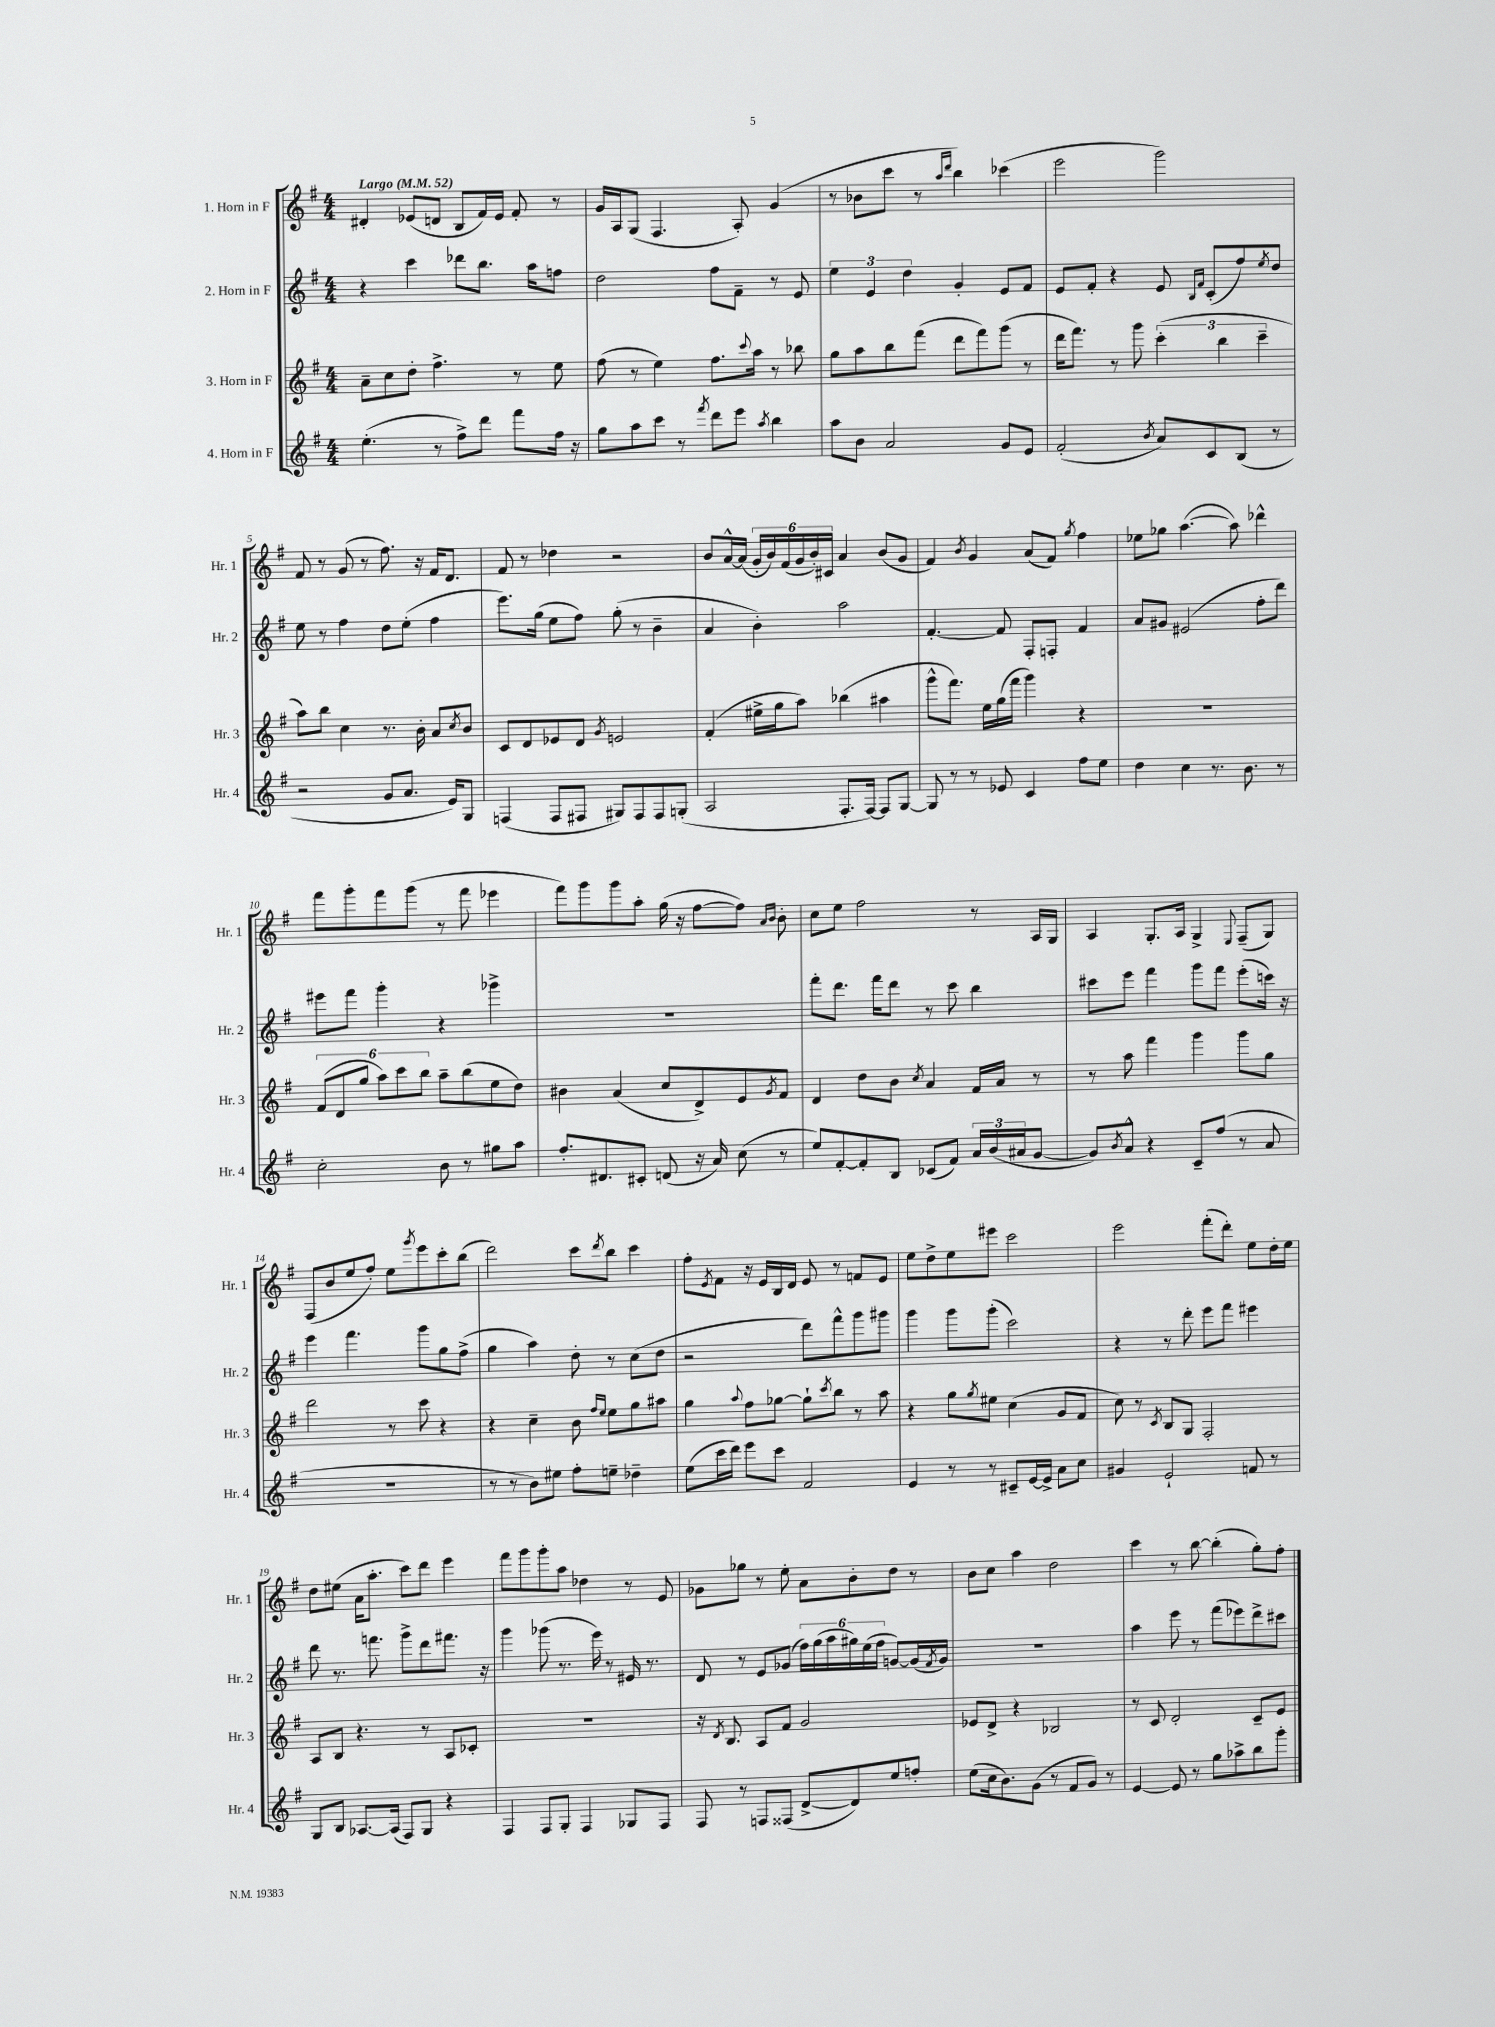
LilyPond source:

<<
\new StaffGroup <<
\new Staff = "s0" \with { instrumentName = "1. Horn in F" shortInstrumentName = "Hr. 1" } {
    \clef treble \key g \major \numericTimeSignature \time 4/4 \tempo "Largo" 4 = 52
    dis'4-. ees'8( d'8 b8 fis'16) ees'16 fis'8-. r8 |
    g'16 a16 g8( fis4. a8-.) g'4( |
    r8 bes'8 c'''8 r8 \grace { a''16 d'''16 } b''4) ces'''4( |
    e'''2 g'''2) |
    fis'8 r8 g'8( r8 fis''8.) r16 fis'16 d'8. |
    fis'8 r8 des''4 r2 |
    b'8 a'16~-^ a'16( \tuplet 6/4 { g'16-. b'16) fis'16( g'16 b'16-.) cis'16 } a'4 b'8( g'8 |
    fis'4) \acciaccatura { b'8 } g'4 a'8( fis'8) \acciaccatura { g''8 } fis''4 |
    ees''8 ges''8 a''4.~( a''8) des'''4-^ |
    fis'''8 g'''8-. fis'''8 g'''8( r8 fis'''8 ees'''4 |
    fis'''8) g'''8 g'''8 a''8-. g''16( r16 fis''8~ fis''8) \grace { a'16 b'16 } b'8-. |
    c''8 e''8 fis''2 r8 a16 g16 |
    a4 g8.-. a16 g4-> \appoggiatura { e8 } fis8--( g8) |
    fis8( b'8 e''8 fis''8-.) e''8 \acciaccatura { g'''8 } e'''8 c'''8-. b''8( |
    d'''2) c'''8 \acciaccatura { d'''8 } b''8 c'''4 |
    fis''8-. \acciaccatura { e'8 } fis'8 r16 e'16 b16 d'16 e'8 r8 f'8 e'8 |
    e''8 d''8-> e''8 eis'''8 c'''2 |
    e'''2 fis'''8-.( d'''8-.) e''8 d''16-. e''16 |
    d''8 eis''8( a'16 a''8.-. c'''8) d'''8 e'''4 |
    fis'''8 g'''8 g'''8-. a''8 des''4 r8 e'8 |
    ges'8 ges''8 r8 e''8-. a'8 b'8-. d''8 r8 |
    b'8 c''8 a''4 d''2 |
    c'''4 r8 b''8~ b''4-.( g''8-.) fis''8-. \bar "|." |
}
\new Staff = "s1" \with { instrumentName = "2. Horn in F" shortInstrumentName = "Hr. 2" } {
    \clef treble \key g \major \numericTimeSignature \time 4/4
    r4 c'''4 des'''8 b''8. a''16 f''8 |
    d''2 fis''8 fis'8-- r8 e'8 |
    \tuplet 3/2 { e''4 e'4 d''4 } g'4-. e'8 fis'8 |
    e'8 fis'8-. r4 e'8 \grace { b16 fis'16 } c'8-.( fis''8) \acciaccatura { e''8 } d''8 |
    e''8 r8 fis''4 d''8 e''8-.( fis''4 |
    e'''8.) g''16( e''8 fis''8) g''8-.( r8 b'4-- |
    a'4 b'4-.) a''2 |
    fis'4.~-. fis'8 fis8-. f8-. fis'4 |
    a'8 gis'8 eis'2( fis''8-. d'''8) |
    eis'''8 fis'''8 g'''4-. r4 ges'''4-> |
    R1 |
    fis'''8-. d'''8. fis'''16 d'''8 r8 c'''8 b''4 |
    cis'''8 e'''8 fis'''4 g'''8 fis'''8 e'''8-.( c'''16) r16 |
    e'''4 fis'''4. g'''8 g''8 fis''8->( |
    g''4 a''4) d''8-. r8 c''8( d''8 |
    r2 d'''8) fis'''8-^ g'''8 gis'''8 |
    g'''4 g'''8 g'''8-.( c'''2) |
    r4 r8 d'''8-. e'''8 fis'''8 eis'''4 |
    d'''8 r8. f'''8. g'''8-> d'''8 fis'''8. r16 |
    g'''4 ges'''8( r8. e'''16) r8 eis'16 r8. |
    d'8 r8 e'8 ges'8( \tuplet 6/4 { fis''16) g''16( a''16 gis''16) e''16( fis''16 } g'8~) g'16( \acciaccatura { fis'8 } g'16) |
    R1 |
    a''4 e'''8 r8 fis'''8( ees'''8) d'''8-> cis'''8 \bar "|." |
}
\new Staff = "s2" \with { instrumentName = "3. Horn in F" shortInstrumentName = "Hr. 3" } {
    \clef treble \key g \major \numericTimeSignature \time 4/4
    a'8-- c''8 d''8-. fis''4.-> r8 e''8 |
    fis''8( r8 e''4) fis''8. \appoggiatura { c'''8 } a''16 r8 bes''8 |
    g''8 a''8 b''8 fis'''8( d'''8 fis'''8) g'''8( r8 |
    d'''16 fis'''8.) r8 g'''8 \tuplet 3/2 { c'''4-.( b''4 c'''4-- } |
    a''8) b''8 c''4 r8. b'16-. a'8 \acciaccatura { c''8 } b'8 |
    c'8 d'8 ees'8 d'8 \acciaccatura { g'8 } e'2 |
    fis'4-.( eis''16-> g''16 a''8) bes''4( ais''4 |
    g'''8-^ fis'''8.) e''16 g''16( fis'''16 g'''4) r4 |
    R1 |
    \tuplet 6/4 { fis'8( d'8 g''8 a''8) c'''8 b''8 } a''8-- b''8( e''8 d''8) |
    bis'4 a'4( c''8 d'8->) e'8 \acciaccatura { g'8 } fis'8 |
    d'4 d''8 b'8 \acciaccatura { c''8 } a'4 fis'16 a'16 r8 |
    r8 a''8 fis'''4 g'''4 g'''8 g''8 |
    d'''2 r8 c'''8 r4 |
    r4 c''4-- b'8 \grace { fis''16 e''16 } e''8 g''8 ais''8 |
    g''4 \appoggiatura { a''8 } fis''8 ges''8~ ges''8-! \acciaccatura { c'''8 } b''8 r8 a''8 |
    r4 g''8 \acciaccatura { g''8 } eis''8 c''4( g'8 fis'8 |
    c''8) r8 \acciaccatura { c'8 } b8 g8 fis2-. |
    a8 b8 r4. r8 a8 ces'8-. |
    R1 |
    r16 \acciaccatura { d'8 } b8. a8 fis'8 g'2 |
    ees'8 d'8-> r4 bes2 |
    r8 c'8 d'2-. c'8-- e'8 \bar "|." |
}
\new Staff = "s3" \with { instrumentName = "4. Horn in F" shortInstrumentName = "Hr. 4" } {
    \clef treble \key g \major \numericTimeSignature \time 4/4
    e''4.-.( r8 fis''8->) d'''8 fis'''8 fis''16 r16 |
    g''8 a''8 c'''8 r8 \acciaccatura { fis'''8 } d'''8 e'''8 \acciaccatura { a''8 } b''4 |
    a''8 b'8 a'2 g'8 e'8 |
    fis'2-.( \acciaccatura { b'8 } a'8) c'8 b8( r8 |
    r2 g'8 a'8. e'16) g8 |
    f4( f8 fis8 gis8) fis8 fis8 g8-.( |
    a2 fis8.-. fis16~) fis8 g8~ |
    g8 r8 r8 ees'8 c'4 fis''8 e''8 |
    d''4 c''4 r8. b'8. r8 |
    c''2-. b'8 r8 gis''8 a''8 |
    fis''8.-. dis'8. cis'8-. d'8( r16 a'16) c''8( r8 |
    e''8) fis'8~-. fis'8-. b8 ces'8( fis'8) \tuplet 3/2 { a'16 b'16( ais'16 } g'8~ |
    g'8) \acciaccatura { b'8 } a'8-^ r4 c'8-- fis''8( r8 a'8 |
    R1 |
    r8 r8 b'8) eis''8 fis''8-. e''8-- des''4-- |
    e''8( c'''16 d'''16) e'''8 c'''8 fis'2 |
    e'4 r8 r8 cis'8-- e'16~ e'16-> a'8 c''8 |
    gis'4 e'2-! f'8 r8 |
    g8 b8 aes8.~ aes16( fis8) g8 r4 |
    fis4 fis8 g8-. fis4 ges8 fis8 |
    fis8 r8 f8 fisis8( d'8~-> d'8) e''8 f''8-. |
    e''8( c''16 b'8.) g'8( r8 fis'8 g'8) r8 |
    e'4~ e'8 r8 g''8 aes''8-> b''8 g'''8-. \bar "|." |
}
>>
>>
